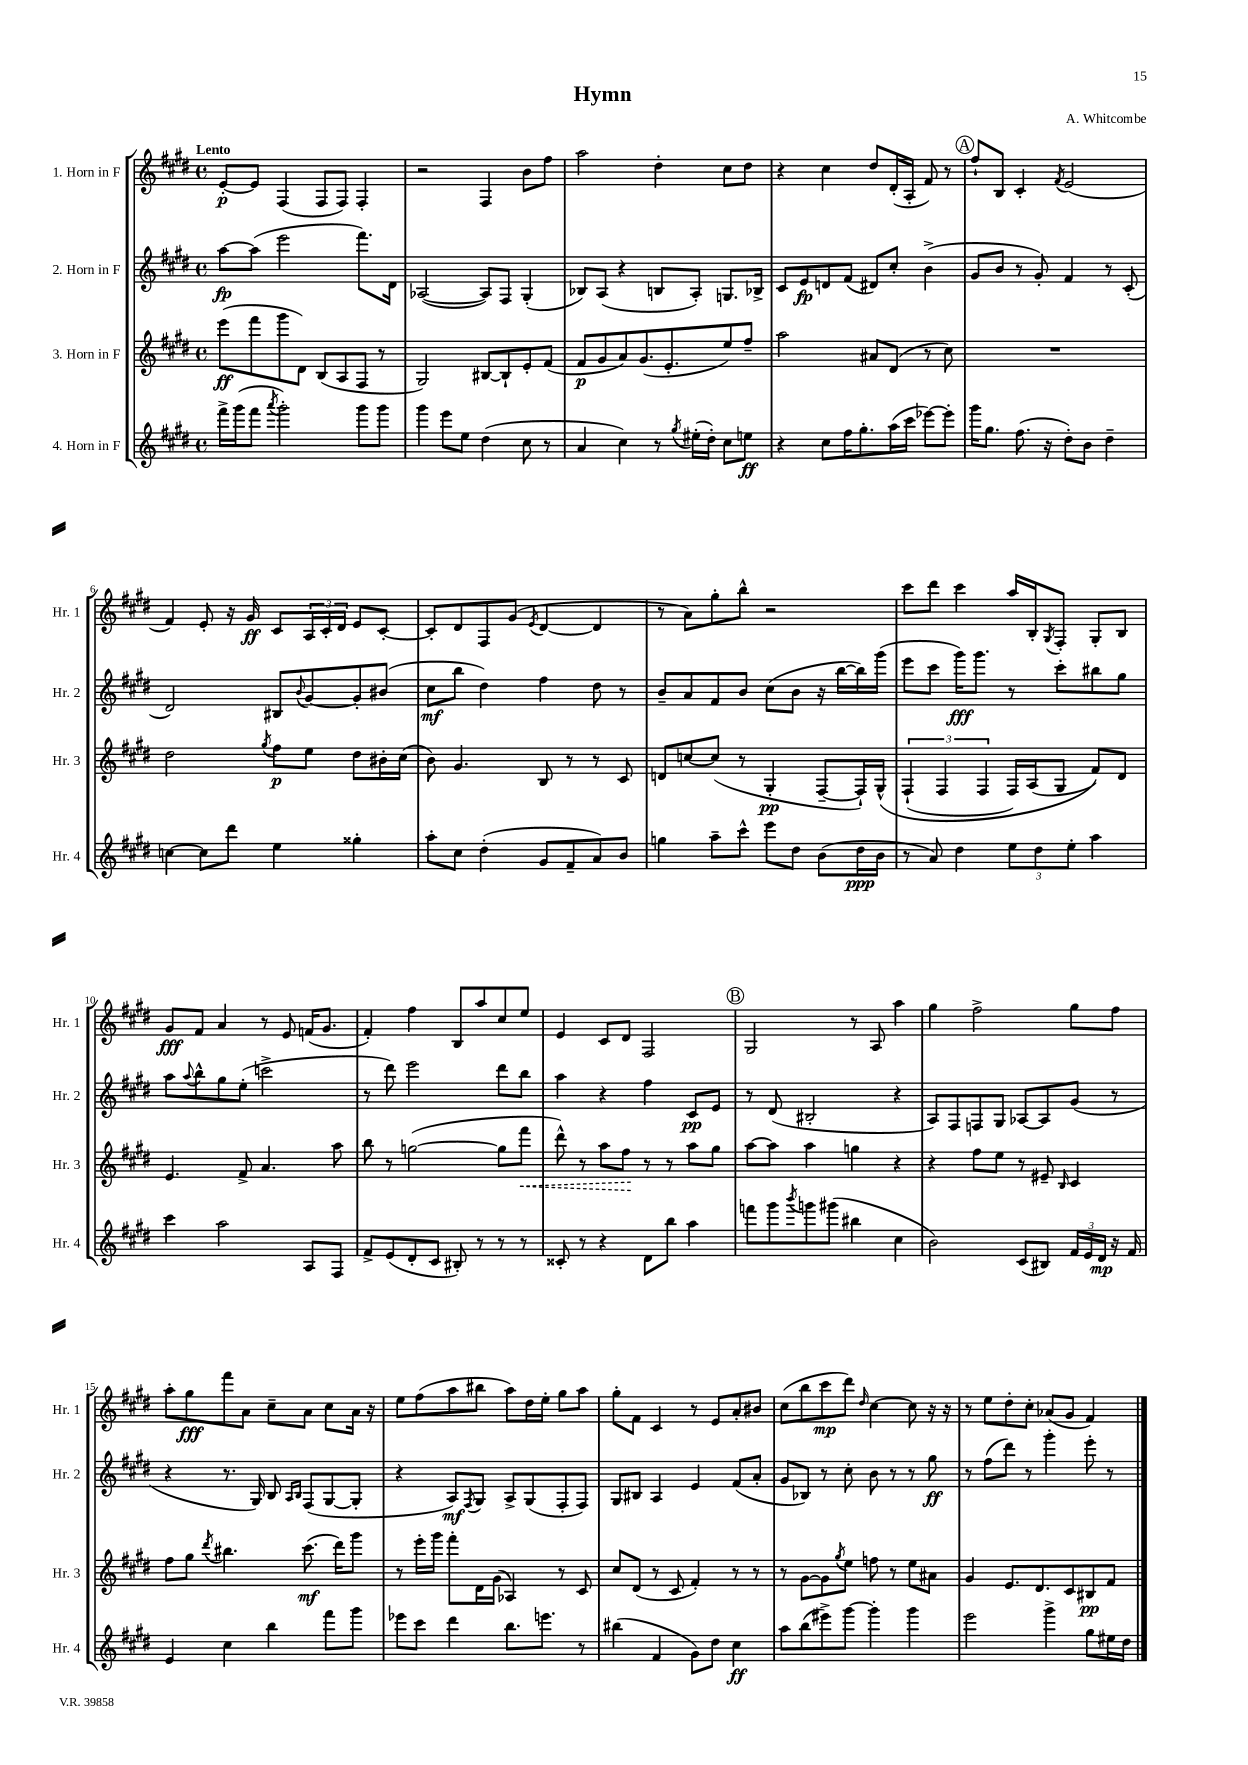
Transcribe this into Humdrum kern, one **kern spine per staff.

**kern	**dynam	**kern	**dynam	**kern	**dynam	**kern	**dynam
*part4	*part4	*part3	*part3	*part2	*part2	*part1	*part1
*staff4	*staff4	*staff3	*staff3	*staff2	*staff2	*staff1	*staff1
*I"4. Horn in F	*	*I"3. Horn in F	*	*I"2. Horn in F	*	*I"1. Horn in F	*
*I'Hr. 4	*	*I'Hr. 3	*	*I'Hr. 2	*	*I'Hr. 1	*
*clefG2	*	*clefG2	*	*clefG2	*	*clefG2	*
*k[f#c#g#d#]	*	*k[f#c#g#d#]	*	*k[f#c#g#d#]	*	*k[f#c#g#d#]	*
*M4/4	*	*M4/4	*	*M4/4	*	*M4/4	*
*met(c)	*	*met(c)	*	*met(c)	*	*met(c)	*
=1	=1	=1	=1	=1	=1	=1	=1
!	!	!	!	!	!	!LO:TX:a:B:t=Lento	!
16fff#^\LL	.	(8eee\L	ff	[8aa\L	fp	[8e'/L	p
(16ggg#\J	.	.	.	.	.	.	.
8fff#\J	.	8fff#\	.	(8aa\J]	.	8e/J]	.
8qaaa/	.	.	.	.	.	.	.
2ggg#'\)	.	8ggg#\	.	2eee\	.	(4F#/	.
.	.	8d#\J)	.	.	.	.	.
.	.	(8B/L	.	.	.	8F#/L	.
.	.	8A/	.	.	.	8F#/J)	.
8ggg#\L	.	8F#/J	.	8.fff#\L)	.	4F#'/	.
8ggg#\J	.	8r	.	.	.	.	.
.	.	.	.	16d#\Jk	.	.	.
=2	=2	=2	=2	=2	=2	=2	=2
4ggg#\	.	2G#/)	.	([2A-X/	.	2r	.
8eee\L	.	.	.	.	.	.	.
8ee\J	.	.	.	.	.	.	.
(4dd#\	.	[8B#X/L	.	8A-/L])	.	4F#/	.
.	.	8B#`/]	.	8F#/J	.	.	.
8cc#\	.	8e'/	.	(4G#'/	.	8b\L	.
8r	.	(8f#/J	.	.	.	8ff#\J	.
=3	=3	=3	=3	=3	=3	=3	=3
4a/	.	8f#/L	p	8B-X/L)	.	2aa\	.
.	.	8g#/	.	(8A/J	.	.	.
4cc#\)	.	8a/)	.	4r	.	.	.
.	.	(8.g#/	.	.	.	.	.
8r	.	.	.	8Bn/L	.	4dd#'\	.
.	.	8.e'/	.	.	.	.	.
8qgg#/	.	.	.	.	.	.	.
(16ee#X'\LL	.	.	.	8A'/J)	.	.	.
16dd#'\JJ)	.	.	.	.	.	.	.
8cc#\L	.	8ee/)	.	8.Gn/L	.	8cc#\L	.
8een\J	ff	8ff#~/J	.	.	.	8dd#\J	.
.	.	.	.	16B-X^/Jk	.	.	.
=4	=4	=4	=4	=4	=4	=4	=4
4r	.	2aa\	.	8c#/L	.	4r	.
.	.	.	.	8e/	fp	.	.
8cc#\L	.	.	.	8dn/	.	4cc#\	.
16ff#\K	.	.	.	(8f#/J	.	.	.
8.gg#'\	.	.	.	.	.	.	.
.	.	8a#X/L	.	8d#X/L)	.	8dd#/L	.
(16aa\L	.	(8d#/J	.	8cc#'/J	.	(16d#'/L	.
16ccc#\JJ	.	.	.	.	.	16A'/JJ	.
[8eee-X\L)	.	8r	.	(4b^\	.	8f#/)	.
8eee-'\J]	.	8cc#\)	.	.	.	8r	.
!!LO:REH:place=s1:t=A
=5	=5	=5	=5	=5	=5	=5	=5
16ggg#\KL	.	1r	.	8g#/L	.	8ff#`/L	.
8.gg#\J	.	.	.	.	.	.	.
.	.	.	.	8b/J	.	8B/J	.
(8.ff#\	.	.	.	8r	.	4c#'/	.
.	.	.	.	8g#'/)	.	.	.
16r	.	.	.	.	.	.	.
.	.	.	.	.	.	8qf#/	.
8dd#'\L)	.	.	.	4f#/	.	(2e/	.
8b\J	.	.	.	.	.	.	.
4dd#~\	.	.	.	8r	.	.	.
.	.	.	.	(8c#'/	.	.	.
!!LO:LB:g=z
=6	=6	=6	=6	=6	=6	=6	=6
[4ccn\	.	2dd#\	.	2d#/)	.	4f#/)	.
8cc\L]	.	.	.	.	.	8e'/	.
8ddd#\J	.	.	.	.	.	16r	.
.	.	.	.	.	.	16g#/	ff
.	.	8qgg#/	.	.	.	.	.
4ee\	.	8ff#\L	p	8B#X/L	.	8c#/L	.
.	.	.	.	8qqb/	.	.	.
.	.	8ee\J	.	[8g#/	.	24A/L	.
.	.	.	.	.	.	24c#'/	.
.	.	.	.	.	.	24d#/JJ	.
4gg##X'\	.	8dd#\L	.	8g#'/]	.	8e/L	.
.	.	16b#X'\L	.	(8b#X/J	.	[8c#'/J	.
.	.	(16cc#\JJ	.	.	.	.	.
=7	=7	=7	=7	=7	=7	=7	=7
8aa'\L	.	8b\)	.	8cc#\L	mf	8c#'/L]	.
8cc#\J	.	4.g#/	.	8bb\J	.	8d#/	.
(4dd#'\	.	.	.	4dd#\)	.	8F#/	.
.	.	.	.	.	.	(8g#/J	.
.	.	.	.	.	.	8qe/	.
8g#/L	.	8B/	.	4ff#\	.	[4d#/	.
8f#~/	.	8r	.	.	.	.	.
8a/)	.	8r	.	8dd#\	.	4d#/]	.
8b/J	.	8c#/	.	8r	.	.	.
=8	=8	=8	=8	=8	=8	=8	=8
4ggn\	.	8dn/L	.	8b~/L	.	8r	.
.	.	[8ccn/	.	8a/	.	8a\L)	.
8aa~\L	.	(8cc/J]	.	8f#/	.	8gg#'\	.
8ccc#^^\J	.	8r	.	8b/J	.	8bb^^\J	.
8eee\L	.	4G#'/	pp	(8cc#\L	.	2r	.
8dd#\J	.	.	.	8b\J	.	.	.
(8b\L	.	[8F#~/L	.	16r	.	.	.
.	.	.	.	[16bb\LL	.	.	.
16dd#\L	ppp	16F#`/L])	.	16bb\])	.	.	.
16b\JJ	.	(16G#^^/JJ	.	(16ggg#\JJ	.	.	.
=9	=9	=9	=9	=9	=9	=9	=9
8r	.	(6F#`/	.	8eee\L	.	8ccc#\L	.
8a/)	.	.	.	8ccc#\J	.	8ddd#\J	.
.	.	6F#/	.	.	.	.	.
4dd#\	.	.	.	16ggg#\KL)	fff	4ccc#\	.
.	.	.	.	8.ggg#\J	.	.	.
.	.	6F#/	.	.	.	.	.
12ee\L	.	16F#/LL)	.	8r	.	16aa/LL	.
.	.	(16A/J	.	.	.	16B'/J	.
12dd#\	.	.	.	.	.	.	.
.	.	.	.	.	.	8qG#/	.
.	.	8G#/J	.	8ccc#'\L	.	8F#'/J	.
12ee'\J	.	.	.	.	.	.	.
4aa\	.	8f#/L))	.	8bb#X\	.	8G#'/L	.
.	.	8d#/J	.	8gg#\J	.	8B/J	.
!!LO:LB:g=z
=10	=10	=10	=10	=10	=10	=10	=10
4ccc#\	.	4.e/	.	8aa\L	.	8g#/L	fff
.	.	.	.	8qqaa/	.	.	.
.	.	.	.	8bb^^\	.	8f#/J	.
2aa\	.	.	.	8gg#\	.	4a/	.
.	.	8f#^/	.	(8ee'\J	.	.	.
.	.	4.a/	.	2cccn^\	.	8r	.
.	.	.	.	.	.	8e/	.
8A/L	.	.	.	.	.	(16fn/KL	.
.	.	.	.	.	.	8.g#/J	.
8F#/J	.	8aa\	.	.	.	.	.
=11	=11	=11	=11	=11	=11	=11	=11
8f#^/L	.	8bb\	.	8r	.	4f#'/)	.
(8e/	.	8r	.	8ddd#\)	.	.	.
8d#'/	.	([2ggn\	.	2eee\	.	4ff#\	.
8c#/J	.	.	.	.	.	.	.
8B#X'/)	.	.	.	.	.	8B/L	.
8r	.	.	.	.	.	8aa/	.
8r	.	8gg\L]	.	8ddd#\L	.	8cc#/	.
!	!	!	!LO:HP:b	!	!	!	!
8r	.	8fff#\J	<	8bb\J	.	8ee/J	.
=12	=12	=12	=12	=12	=12	=12	=12
8c##X'/	.	8ddd#^^\)	.	4aa\	.	4e/	.
8r	.	8r	.	.	.	.	.
4r	.	8aa\L	.	4r	.	8c#/L	.
.	.	8ff#\J	.	.	.	8d#/J	.
8d#\L	.	8r	[	4ff#\	.	2F#/	.
8bb\J	.	8r	.	.	.	.	.
4aa\	.	8aa\L	.	8c#/L	pp	.	.
.	.	8gg#\J	.	8e/J	.	.	.
!!LO:REH:place=s1:t=B
=13	=13	=13	=13	=13	=13	=13	=13
8fffn\L	.	[8aa\L	.	8r	.	2G#/	.
8ggg#\	.	8aa\J]	.	(8d#/	.	.	.
8qbbb/	.	.	.	.	.	.	.
8gggn\	.	4aa\	.	2B#X'/	.	.	.
(8ggg#X\J	.	.	.	.	.	.	.
4bb#X\	.	4ggn\	.	.	.	8r	.
.	.	.	.	.	.	8A/	.
4cc#\	.	4r	.	4r	.	4aa\	.
=14	=14	=14	=14	=14	=14	=14	=14
2b\)	.	4r	.	8A/L)	.	4gg#\	.
.	.	.	.	8F#/	.	.	.
.	.	8ff#\L	.	8Fn/	.	2ff#^\	.
.	.	8ee\J	.	8G#/J	.	.	.
(8c#/L	.	8r	.	[8A-X/L	.	.	.
8B#X/J)	.	8e#X~/	.	8A-/]	.	.	.
.	.	16qqB/	.	.	.	.	.
24f#/LL	.	4c#/	.	(8g#/J	.	8gg#\L	.
24e/	.	.	.	.	.	.	.
24d#/JJ	mp	.	.	.	.	.	.
16r	.	.	.	8r	.	8ff#\J	.
16f#/	.	.	.	.	.	.	.
!!LO:LB:g=z
=15	=15	=15	=15	=15	=15	=15	=15
4e/	.	8ff#\L	.	4r	.	8aa'\L	.
.	.	8gg#\J	.	.	.	8gg#\	fff
.	.	8qddd#/	.	.	.	.	.
4cc#\	.	4.bb#X\	.	8.r	.	8fff#\	.
.	.	.	.	.	.	8a\J	.
.	.	.	.	16G#/)	.	.	.
4bb\	.	.	.	8B/	.	8cc#~\L	.
.	.	.	.	16qqA/LL	.	.	.
.	.	.	.	16qqB/JJ	.	.	.
.	.	(8.ccc#\	mf	(8F#/L	.	8a\J	.
8fff#\L	.	.	.	[8G#/	.	8cc#\L	.
.	.	16ddd#\KL)	.	.	.	.	.
8ggg#\J	.	8ggg#\J	.	8G#'/J]	.	16a\Jk	.
.	.	.	.	.	.	16r	.
=16	=16	=16	=16	=16	=16	=16	=16
8eee-X\L	.	8r	.	4r	.	8ee\L	.
8ccc#\J	.	16eee'\LL	.	.	.	(8ff#\	.
.	.	16ggg#\JJ	.	.	.	.	.
4ddd#\	.	8fff#'\L	.	8A/L)	mf	8aa\	.
.	.	.	.	8qF#/	.	.	.
.	.	16d#\L	.	8G#/J	.	8bb#X\J	.
.	.	(16g#\JJ	.	.	.	.	.
8.bb\L	.	4A-X/)	.	8A^/L	.	8aa\L)	.
.	.	.	.	(8G#/	.	16dd#\L	.
8.eeen\J	.	.	.	.	.	16ee'\JJ	.
.	.	8r	.	8F#'/	.	8gg#\L	.
8r	.	8c#/	.	8F#/J)	.	8aa\J	.
=17	=17	=17	=17	=17	=17	=17	=17
(4bb#X\	.	8cc#/L	.	8G#/L	.	8gg#'\L	.
.	.	(8d#/J	.	8B#X/J	.	8f#\J	.
4f#/	.	8r	.	4A/	.	4c#/	.
.	.	8c#/	.	.	.	.	.
8g#\L)	.	4f#'/)	.	4e/	.	8r	.
8dd#\J	.	.	.	.	.	8e/L	.
4cc#\	ff	8r	.	(8f#/L	.	8a'/	.
.	.	8r	.	8a'/J	.	8b#X/J	.
=18	=18	=18	=18	=18	=18	=18	=18
8aa\L	.	8r	.	8g#/L	.	(8cc#\L	.
(8bb\	.	[8g#\L	.	8B-X/J)	.	8bb\	.
8eee#X^\)	.	8g#\]	.	8r	.	8ccc#\	mp
.	.	8qgg#/	.	.	.	.	.
[8ggg#\J	.	8ee\J	.	8cc#'\	.	8ddd#\J)	.
.	.	.	.	.	.	16qqdd#/	.
4ggg#'\]	.	8ffn\	.	8b\	.	[4cc#\	.
.	.	8r	.	8r	.	.	.
4ggg#\	.	8ee\L	.	8r	.	8cc#\]	.
.	.	8a#X\J	.	8gg#\	ff	16r	.
.	.	.	.	.	.	16r	.
=19	=19	=19	=19	=19	=19	=19	=19
2eee\	.	4g#/	.	8r	.	8r	.
.	.	.	.	(8ff#\L	.	8ee\L	.
.	.	8.e/L	.	8ddd#\J)	.	8dd#'\	.
.	.	.	.	8r	.	8cc#'\J	.
.	.	8.d#/	.	.	.	.	.
4ggg#^\	.	.	.	4ggg#'\	.	(8a-X/L	.
.	.	8c#/	.	.	.	8g#/J	.
8gg#\L	.	8B#X/	pp	8eee'\	.	4f#/)	.
16ee#X\L	.	8f#/J	.	8r	.	.	.
16dd#\JJ	.	.	.	.	.	.	.
==	==	==	==	==	==	==	==
*-	*-	*-	*-	*-	*-	*-	*-
